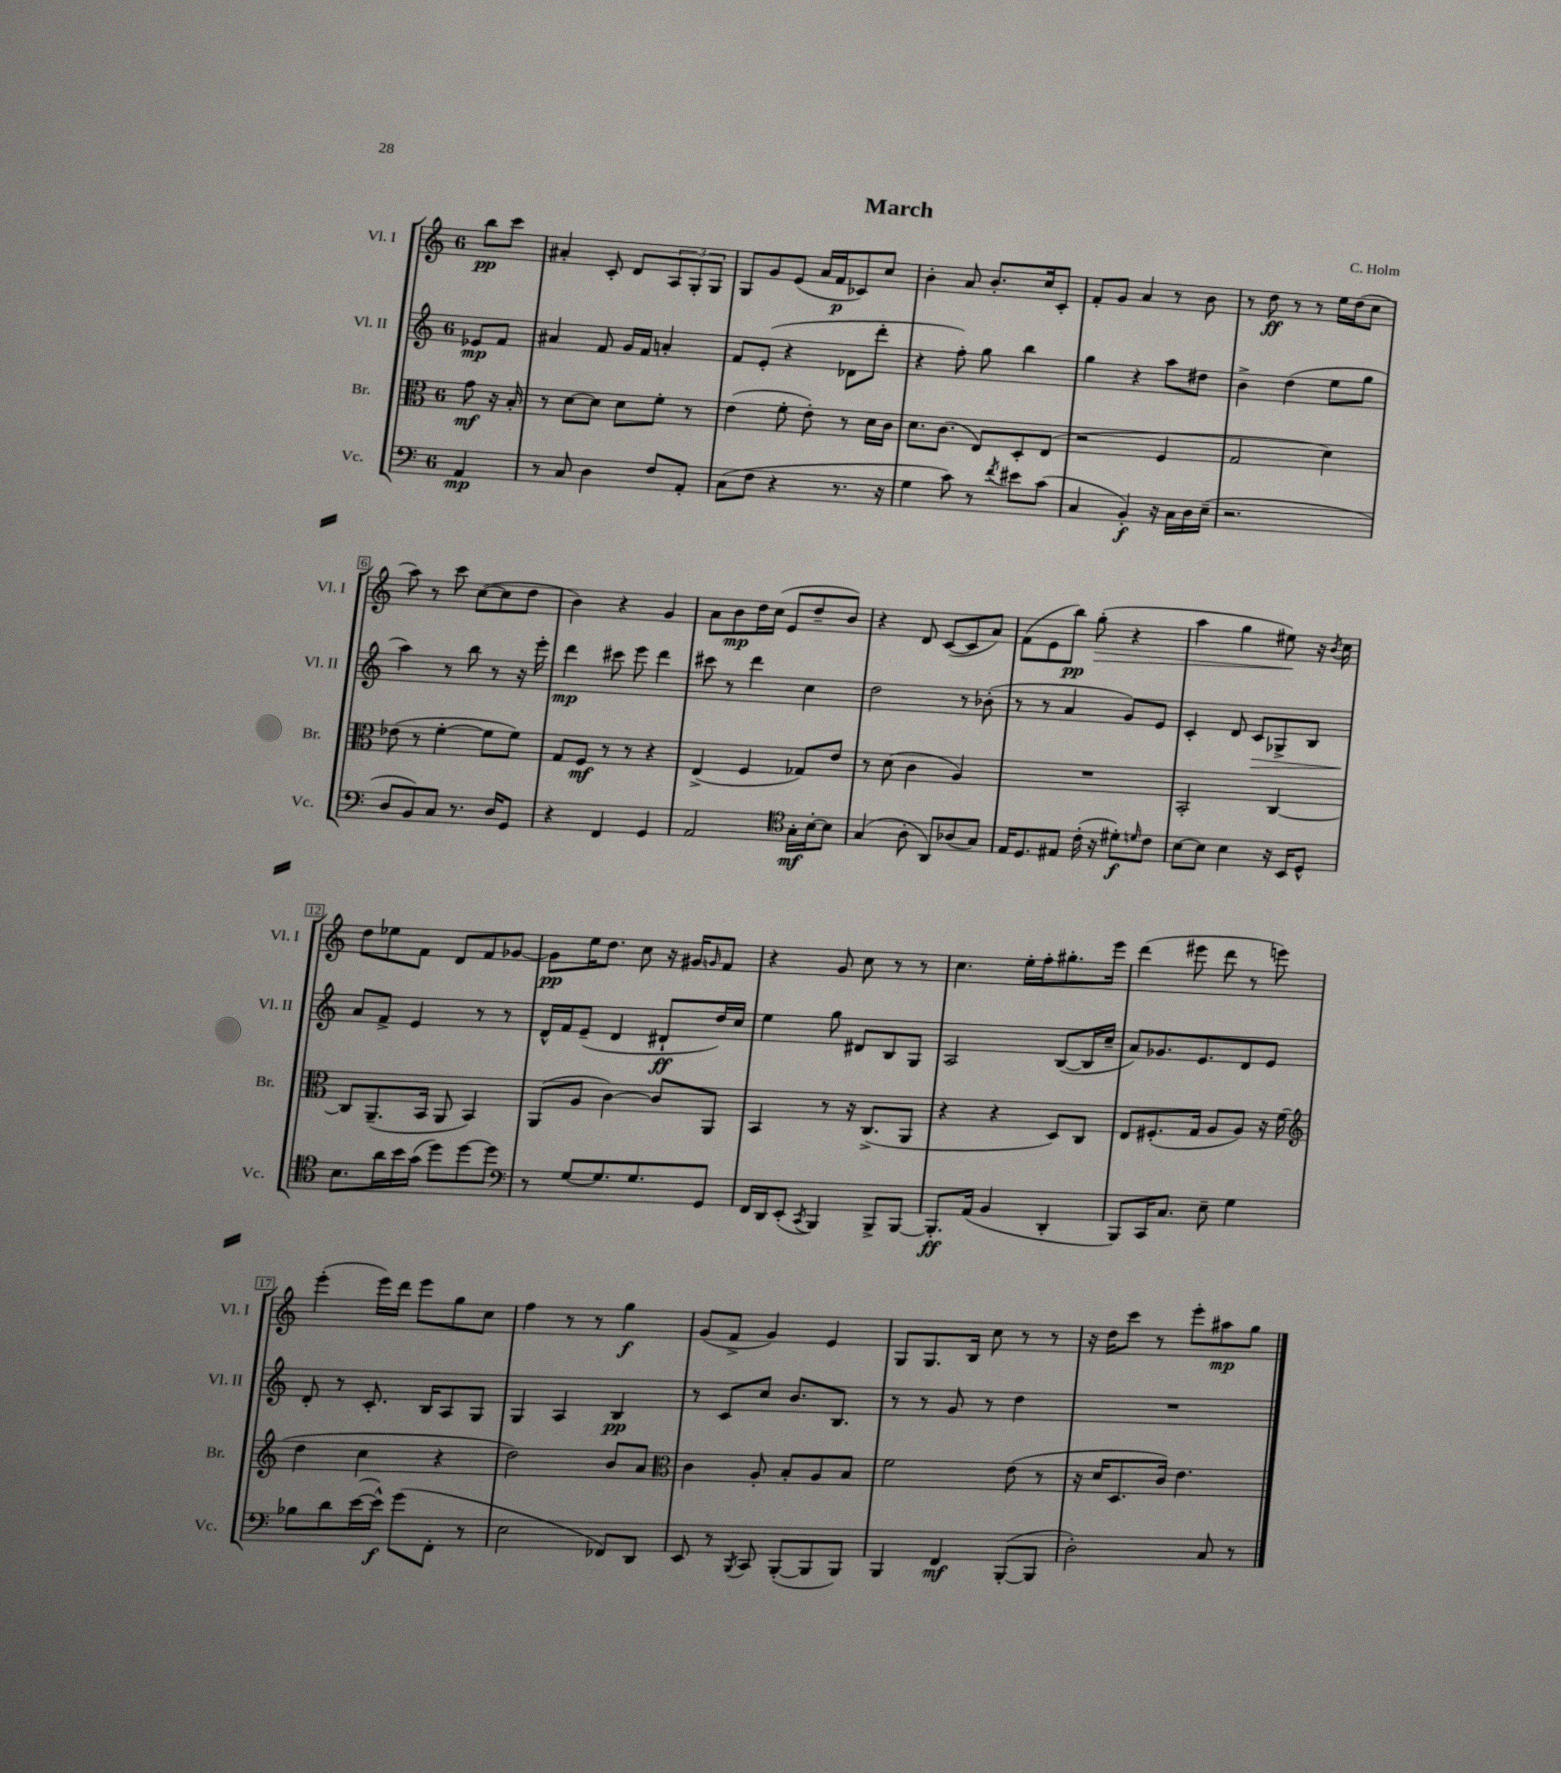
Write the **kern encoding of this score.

**kern	**dynam	**kern	**dynam	**kern	**dynam	**kern	**dynam
*part4	*part4	*part3	*part3	*part2	*part2	*part1	*part1
*staff4	*staff4	*staff3	*staff3	*staff2	*staff2	*staff1	*staff1
*I"Vc.	*	*I"Br.	*	*I"Vl. II	*	*I"Vl. I	*
*I'Vc.	*	*I'Br.	*	*I'Vl. II	*	*I'Vl. I	*
*clefF4	*	*clefC3	*	*clefG2	*	*clefG2	*
*k[]	*	*k[]	*	*k[]	*	*k[]	*
*M6/8	*	*M6/8	*	*M6/8	*	*M6/8	*
=	=	=	=	=	=	=	=
4AA/	mp	8g\	mf	8e-X/L	mp	8bb\L	pp
.	.	16r	.	8f/J	.	8ccc\J	.
.	.	16B'/	.	.	.	.	.
=1	=1	=1	=1	=1	=1	=1	=1
8r	.	8r	.	4a#X/	.	4a#X'/	.
8C/	.	[8d\L	.	.	.	.	.
4D\	.	8d\J]	.	8f/	.	8c'/	.
.	.	8d\L	.	16g/LL	.	8d/L	.
.	.	.	.	16f/JJ	.	.	.
8F/L	.	8f'\J	.	4an'/	.	12A/	.
.	.	.	.	.	.	12G'/	.
8AA'/J	.	8r	.	.	.	.	.
.	.	.	.	.	.	12G/J	.
=2	=2	=2	=2	=2	=2	=2	=2
(8C\L	.	(4e\	.	8f/L	.	8G/L	.
8F\J	.	.	.	(8e'/J	.	8g/	.
4r	.	8f'\	.	4r	.	(8e/J	.
.	.	8e'\)	.	.	.	16a/LL	.
.	.	.	.	.	.	16f/J	p
8.r	.	8r	.	8d-X\L	.	8c-X/)	.
.	.	16d\LL	.	8ddd'\J	.	8cc/J	.
16r	.	16c\JJ	.	.	.	.	.
=3	=3	=3	=3	=3	=3	=3	=3
4G\	.	8.d\L	.	4r	.	4b'\	.
.	.	(8.c\J	.	.	.	.	.
8c\)	.	.	.	8ff'\)	.	8a/	.
8r	.	8E/L)	.	8gg\	.	8.b'/L	.
8qf/	.	.	.	.	.	.	.
8e#X\L	.	8D'/	.	4bb\	.	.	.
.	.	.	.	.	.	16cc/k	.
(8c\J	.	(8E/J	.	.	.	8c'/J	.
=4	=4	=4	=4	=4	=4	=4	=4
4C/	.	2r	.	4gg\	.	8f'/L	.
.	.	.	.	.	.	8g/J	.
4BB'/)	f	.	.	4r	.	4a/	.
16r	.	4F/	.	8aa\L	.	8r	.
16C\LL	.	.	.	.	.	.	.
16D\	.	.	.	8dd#X\J	.	8b\	.
(16E~\JJ	.	.	.	.	.	.	.
=5	=5	=5	=5	=5	=5	=5	=5
2.r	.	2G/	.	4b^\	.	8r	.
.	.	.	.	.	.	8dd\	ff
.	.	.	.	(4dd\	.	8r	.
.	.	.	.	.	.	8r	.
.	.	4d\)	.	8ee\L	.	16ee\LL	.
.	.	.	.	.	.	(16dd\J	.
.	.	.	.	8gg\J	.	8cc\J	.
!!LO:LB:g=z
=6	=6	=6	=6	=6	=6	=6	=6
8D/L	.	(8e-X\	.	4aa\)	.	8aa\)	.
8BB/)	.	8r	.	.	.	8r	.
8C/J	.	[4f'\	.	8r	.	8ccc\	.
8.r	.	.	.	8bb\	.	([8cc\L	.
.	.	8f\L]	.	8r	.	8cc\]	.
16D/KL	.	.	.	.	.	.	.
8GG/J	.	8f\J)	.	16r	.	8dd\J	.
.	.	.	.	16eee'\	.	.	.
=7	=7	=7	=7	=7	=7	=7	=7
4r	.	8G/L	.	4ddd\	mp	4b\)	.
.	.	8F/J	mf	.	.	.	.
4FF/	.	8r	.	8ccc#X\	.	4r	.
.	.	8r	.	8eee\	.	.	.
4GG/	.	4r	.	4ddd\	.	4g/	.
=8	=8	=8	=8	=8	=8	=8	=8
2AA/	.	(4E^/	.	8ccc#X\	.	8a\L	.
.	.	.	.	8r	.	8b\	mp
.	.	4F/	.	4ddd\	.	16dd\L	.
.	.	.	.	.	.	(16cc\JJ	.
.	.	.	.	.	.	8e/L	.
*clefC4	*	*	*	*	*	*	*
16G'\LL	mf	8G-X/L)	.	4cc\	.	8dd~/	.
[16B'\J	.	.	.	.	.	.	.
8B\J]	.	8e/J	.	.	.	8b/J)	.
=9	=9	=9	=9	=9	=9	=9	=9
(4G/	.	8r	.	2dd\	.	4r	.
.	.	(8d\	.	.	.	.	.
8A'\	.	4c\	.	.	.	8d/	.
8AA/L)	.	.	.	.	.	([8c/L	.
(8A-X/	.	4A/)	.	8r	.	8c/]	.
8G/J)	.	.	.	(8b-X'\	.	8a/J)	.
=10	=10	=10	=10	=10	=10	=10	=10
16E/KL	.	2.r	.	8r	.	(8f\L	.
8.D/	.	.	.	.	.	.	.
.	.	.	.	8r	.	8e\	.
8E#X/J	.	.	.	4a/	.	8bb\J)	pp
!	!	!	!	!	!	!	!LO:HP:b
(16c'\	.	.	.	.	.	(8gg'\	>
16r	.	.	.	.	.	.	.
8d#X'\L)	f	.	.	8g/L)	.	4r	.
16qqdn/	.	.	.	.	.	.	.
8c\J	.	.	.	8e/J	.	.	.
=11	=11	=11	=11	=11	=11	=11	=11
[8B\L	.	2BB'/	.	4c'/	.	4aa\	.
8B\J]	.	.	.	.	.	.	.
4B\	.	.	.	8d/	.	4gg\	.
!	!	!	!	!	!LO:HP:b	!	!
.	.	.	.	8c/L	>	.	.
16r	.	[4C/	.	8G-X^/	.	8ee#X\)	.
16BB/KL	.	.	.	.	.	.	.
8D^^/J	.	.	.	8B/J	.	16r	]
.	.	.	.	.	.	8qb/	.
.	.	.	.	.	.	16cc\	.
!!LO:LB:g=z
=12	=12	=12	=12	=12	=12	=12	=12
8.B\L	.	8C/L]	.	8a/L	.	8dd\L	.
.	.	(8.AA~/	.	8f^/J	]	8ee-X\	.
16a\L	.	.	.	.	.	.	.
16b\	.	.	.	4e/	.	8f\J	.
(16g\JJ	.	16BB/Jk	.	.	.	.	.
8dd\L)	.	8AA/	.	.	.	8d/L	.
[8dd\	.	4BB/)	.	8r	.	8f/	.
8dd\J]	.	.	.	8r	.	[8g-X/J	.
=13	=13	=13	=13	=13	=13	=13	=13
*clefF4	*	*	*	*	*	*	*
8r	.	(8AA/L	.	16d^^/LL	.	8g-\L]	pp
.	.	.	.	16f/J	.	.	.
[8G/L	.	8A/J	.	(8e~/J	.	16ee\K	.
.	.	.	.	.	.	8.dd\J	.
8.G/]	.	[4c\)	.	4d/	.	.	.
.	.	.	.	.	.	8cc\	.
8.G/	.	.	.	.	.	.	.
.	.	8c/L]	.	8d#X`/L	ff	16r	.
.	.	.	.	.	.	16g#X/KL	.
.	.	.	.	.	.	16qqgn/	.
8GG/J	.	8AA/J	.	16dd/L)	.	8f/J	.
.	.	.	.	16cc/JJ	.	.	.
=14	=14	=14	=14	=14	=14	=14	=14
16FF/LL	.	4BB/	.	4ee\	.	4r	.
16DD/J	.	.	.	.	.	.	.
(8EE'/J	.	.	.	.	.	.	.
8qCC/	.	.	.	.	.	.	.
4BBB/)	.	8r	.	8gg\	.	8g/	.
.	.	16r	.	8d#X/L	.	8cc\	.
.	.	(8.C^/L	.	.	.	.	.
8BBB^/L	.	.	.	8B/	.	8r	.
[8BBB/J	.	8AA/J	.	8G/J	.	8r	.
=15	=15	=15	=15	=15	=15	=15	=15
8.BBB'/L]	ff	4r	.	2A/	.	4.cc\	.
(16AA/Jk	.	.	.	.	.	.	.
4BB/	.	4r	.	.	.	.	.
.	.	.	.	.	.	16ee'\LL	.
.	.	.	.	.	.	16ff'\J	.
4DD'/	.	8D/L)	.	([8B/L	.	8.gg#X'\	.
.	.	8C/J	.	16B/L]	.	.	.
.	.	.	.	16cc~/JJ	.	16eee\Jk	.
=16	=16	=16	=16	=16	=16	=16	=16
8BBB/L)	.	8E/L	.	8a/L)	.	(4ddd\	.
16CC/K	.	(8.F#X'/	.	8.g-X/	.	.	.
8.C/J	.	.	.	.	.	.	.
.	.	.	.	.	.	8eee#X\	.
.	.	16G/Jk	.	8.e/	.	.	.
8E~\	.	8A/L	.	.	.	8ddd\	.
4G\	.	8A/J)	.	8d/	.	8r	.
.	.	16r	.	8e/J	.	8eeen\)	.
.	.	(16f\	.	.	.	.	.
!!LO:LB:g=z
=17	=17	=17	=17	=17	=17	=17	=17
*	*	*clefG2	*	*	*	*	*
8B-X\L	.	4dd\	.	8d'/	.	(4eee'\	.
8d\	.	.	.	8r	.	.	.
([16e\L	.	4cc\	.	8.c'/	.	16eee\LL)	.
16e^^\JJ])	f	.	.	.	.	16ddd\JJ	.
(8g\L	.	.	.	.	.	8eee\L	.
.	.	.	.	16B/KL	.	.	.
8FF'\J	.	4r	.	8A/	.	8gg\	.
8r	.	.	.	8G/J	.	8cc\J	.
=18	=18	=18	=18	=18	=18	=18	=18
2E\	.	2dd\)	.	4G/	.	4ff\	.
.	.	.	.	4A/	.	8r	.
.	.	.	.	.	.	8r	.
8FF-X/L)	.	8b/L	.	4B/	pp	4gg\	f
8DD/J	.	8a/J	.	.	.	.	.
=19	=19	=19	=19	=19	=19	=19	=19
*	*	*clefC3	*	*	*	*	*
8EE/	.	4c\	.	8r	.	(8g/L	.
8r	.	.	.	8c/L	.	8f^/J	.
8qBBB/	.	.	.	.	.	.	.
8CC/	.	8A'/	.	8cc/J	.	4g/)	.
([8BBB'/L	.	8B'/L	.	8.b/L	.	.	.
8BBB/]	.	8A/	.	.	.	4e/	.
.	.	.	.	8.B/J	.	.	.
8BBB/J)	.	8B/J	.	.	.	.	.
=20	=20	=20	=20	=20	=20	=20	=20
4BBB/	.	2f\	.	8r	.	8G/L	.
.	.	.	.	8r	.	8.G/	.
4FF/	mf	.	.	8g/	.	.	.
.	.	.	.	.	.	16B/Jk	.
.	.	.	.	8r	.	8cc\	.
([8BBB'/L	.	(8e\	.	4dd\	.	8r	.
8BBB/J]	.	8r	.	.	.	8r	.
=21	=21	=21	=21	=21	=21	=21	=21
2D'\)	.	16r	.	2.r	.	16r	.
.	.	16d/KL	.	.	.	16dd\KL	.
.	.	8.D/	.	.	.	8ccc\J	.
.	.	.	.	.	.	8r	.
.	.	16c/Jk)	.	.	.	.	.
.	.	4.e\	.	.	.	8eee'\L	.
8C/	.	.	.	.	.	8aa#X\	mp
8r	.	.	.	.	.	8gg\J	.
==	==	==	==	==	==	==	==
*-	*-	*-	*-	*-	*-	*-	*-
